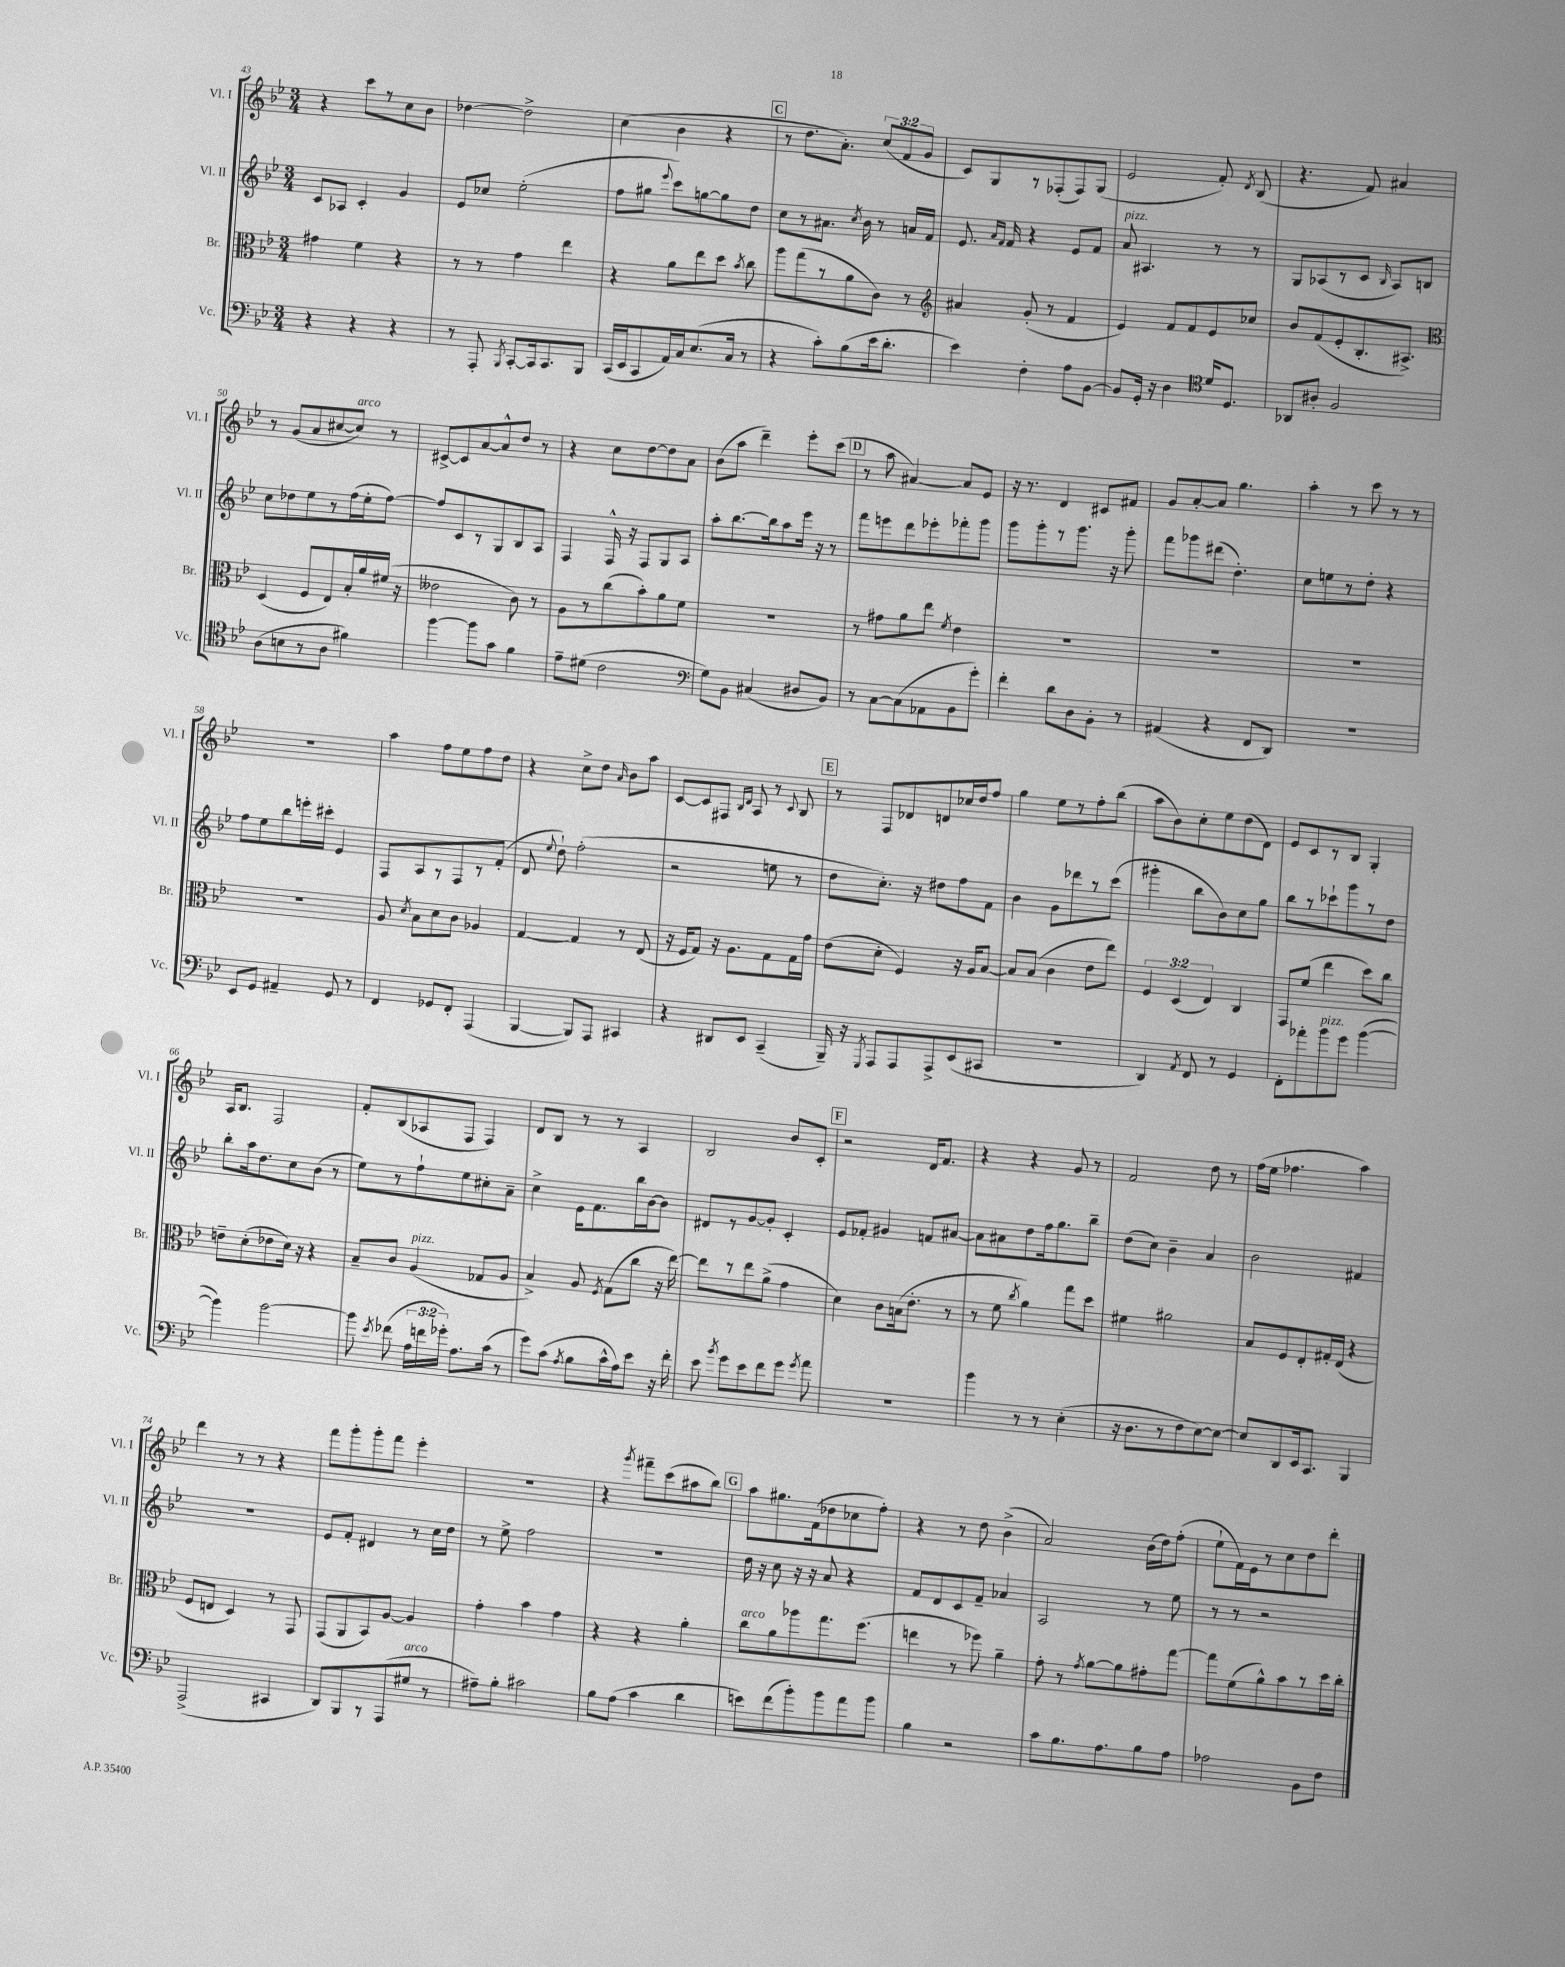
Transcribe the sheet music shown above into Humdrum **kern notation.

**kern	**kern	**kern	**kern
*staff4	*staff3	*staff2	*staff1
*clefF4	*clefC3	*clefG2	*clefG2
*k[b-e-]	*k[b-e-]	*k[b-e-]	*k[b-e-]
*M3/4	*M3/4	*M3/4	*M3/4
4r	4g#	8c	4r
.	.	8A-	.
4r	4f	4c'	8ccc
.	.	.	8r
4r	4r	4g	8cc
.	.	.	8b-
=	=	=	=
8r	8r	8e-	[4dd-
8AAA'	8r	8cc-	.
8qBBB-	.	.	.
[8CC'	4g	(2ee-'	2dd-^]
16CC]	.	.	.
8.CC	.	.	.
.	4ee-	.	.
8BBB-	.	.	.
=	=	=	=
(16CC	4r	8ff	(4cc
16EE-	.	.	.
8CC	.	8gg#	.
.	.	8qqeee-	.
16AA)	8a	8ccc)	4b-
16C	.	.	.
(8.E-	8ee-	[8gg	.
.	8dd	8gg]	4r
16C	.	.	.
.	8qb-	.	.
8r	8cc	8dd	.
=	=	=	=
4r	8aa	8cc	8r
.	(8gg	8r	8.dd
8c')	8r	8.a#	.
.	.	.	8.a')
(8B-	8a	.	.
.	.	8qcc	.
.	.	16b-	.
16e-	8c)	8r	(12cc
8.d'	.	.	.
.	.	.	12f
.	8r	16a	.
.	.	.	12g
.	.	16f	.
=	=	=	=
*	*clefG2	*	*
4e-)	4a#	8.e-	8c)
.	.	.	8G
.	.	16qqa	.
.	.	16qqf	.
.	.	16f	.
4F'	(8g'	4r	8r
.	8r	.	(8F-'
8A	4f	8e-	8F-)
[8BB-	.	8f	(8G
=	=	=	=
8BB-]	4e-)	8a	2e-
16GG'	.	4.A#	.
16r	.	.	.
4D	8f	.	.
.	8f	.	.
*clefC4	*	*	*
16d	8e-	8r	8f')
8.D	.	.	.
.	.	.	8qd
.	8cc-	8r	(8B-
=	=	=	=
8AA-	8b-	8G	4.r
8A#'	(8f	(8A-	.
2F	8e-'	8r	.
.	8.B-'	8c	8f)
.	.	16qqB-	.
.	.	8A-)	4a#
.	8.A#^)	.	.
.	.	8B	.
=	=	=	=
*	*clefC3	*	*
(8A	(4D	8cc	8r
8B	.	8dd-	(8g
8r	8F	8ee-	8a
8A	8E-)	8r	[8cc#
4f#)	16B-'	(16ff	8cc#])
.	16a	16ee-'	.
.	(16f#	[8ff)	8r
.	16r	.	.
=	=	=	=
[4ff	2e--	8ff]	[8c#^
.	.	8c	8c#]
8ff]	.	8r	[8a
8g	.	8G	8a^^]
4f	8c)	8B-	8dd
.	8r	8A	8r
=	=	=	=
8e-~	8A	4F	4r
(8d#	8r	.	.
2c	(8cc	16F^^	8cc
.	.	16r	.
.	8b-')	8F	[8dd
.	8a	8G	8dd]
.	8f	8A	8a
=	=	=	=
*clefF4	*	*	*
8G)	2.r	8aa'	(8b-
8BB-	.	[8.bb-	8aa
(4C#	.	.	4ddd~)
.	.	16bb-]	.
.	.	8aa	.
8D#	.	16eee-	8eee-'
.	.	16r	.
8BB-)	.	8r	(8ccc
=	=	=	=
8r	8r	8fff	8r
[8C	8g#	8eee	8aa
(8C]	8a	8ddd	[4a#)
8AA-	8ee-	8eee-'	.
.	8qf	.	.
8BB-	4e-	8fff-'	8a#]
8g')	.	8ggg	8e-
=	=	=	=
4f'	2.r	8ggg	16r
.	.	.	8.r
.	.	8ggg'	.
8d	.	8r	4d
8D	.	8.ggg	.
8BB-'	.	.	8c#
.	.	16r	.
8r	.	8ggg'	8f#
=	=	=	=
(4AA#	2.r	8fff	8g
.	.	8ggg-	[8a'
4r	.	(8ddd#	8a]
.	.	4.dd')	4.gg
8FF	.	.	.
8DD)	.	.	.
=	=	=	=
2.r	2.r	8cc	4aa'
.	.	8ee	.
.	.	8r	8r
.	.	8dd'	8ccc
.	.	4r	8r
.	.	.	8r
=	=	=	=
8EE-	2.r	8ff	2.r
8GG	.	8ee-	.
4AA#~	.	8bb-	.
.	.	16eee'	.
.	.	16ccc#'	.
8GG	.	4e-	.
8r	.	.	.
=	=	=	=
4FF	8A	8F	4aa
.	8qd	.	.
.	8B-	8A	.
8GG-	8d	8r	8ff
8FF'	8c	8F	8ee-
(4AAA	4A-	8r	8ff
.	.	(8f'	8dd
=	=	=	=
[4BBB-	[4G	8d	4r
.	.	8qqee-	.
.	.	8dd`)	.
8BBB-])	4G]	(2ff'	8cc^
8AAA	.	.	8dd
.	.	.	16qqa
4CC#	8r	.	8b-
.	(8E-	.	8aa
=	=	=	=
4r	16r	2r	[8c
.	16F	.	.
.	8G)	.	8c]
8DD#	16r	.	8F#
.	8.A	.	.
.	.	.	16qqB-
.	.	.	16qqd
8EE-	.	.	8A
(4CC~	8G	8ee	8r
.	.	.	8qqc
.	16G	8r	8B-
.	16g	.	.
=	=	=	=
16BBB-~)	(8e-	8dd	8r
16r	.	.	.
8qGGG	.	.	.
8AAA	8d'	8.cc')	8F
8AAA	4F)	.	8d-
.	.	16r	.
8AAA^	.	8dd#	8d
(8EE-	16r	8ff	16cc-
.	16A	.	16dd
8CC#	[8B-	8f	8ff
=	=	=	=
2.r	8B-]	4b-	4gg
.	(8B-	.	.
.	4c	8g	8ee-
.	.	8ddd-	8r
.	8e-	8r	8ff'
.	8ee-)	(8ccc	(8bb-
=	=	=	=
4DD)	6F	4ggg#'	8aa
.	.	.	8b-)
.	(6D	.	.
8qAA	.	.	.
8FF	.	8bb-	8cc'
.	6E-)	.	.
8r	.	8b-)	8ee-
4GG	4C	8cc	(8dd
.	.	8gg	8d)
=	=	=	=
8FF'	8GG	8bb-	8e-
8a-'	(8f	8r	8c
8b-	4ee-	8ccc-`	8r
8g	.	8ggg	8B-
([4b-	8dd)	8r	4G'
.	8cc	8dd	.
=	=	=	=
4b-])	8e~	8bb-'	16A
.	.	.	8.B-
.	(8d'	16aa	.
.	.	8.dd	.
[2b-	8e-	.	2F
.	16d)	8cc	.
.	16r	.	.
.	4r	(8b-	.
.	.	8r	.
=	=	=	=
8b-]	8B-~	8ee-)	8f'
8qe-	.	.	.
(8f-	8c	8r	(8B-
24A	(4A	8ff`	8A-
24f	.	.	.
24g-')	.	.	.
8.A	.	8ee-	8F
.	8G-	8cc#'	4F)
(16c	.	.	.
8r	8A	8a~	.
=	=	=	=
8g)	4B-^)	4cc^	8d
(8c	.	.	8B-
8qA	.	.	.
8B-	8A	16e-	8r
.	.	8.f	.
.	8qF	.	.
16c^^	(8G	.	8r
16A)	.	.	.
8e-	8cc	16bb-	4A
.	.	[16b-	.
16r	16r	8b-]	.
16f'	[16ee-)	.	.
=	=	=	=
8e-	8ee-]	8d#	2B-
8qb-	.	.	.
8g	8r	8r	.
8e-	8ee-	[8g	.
8f	(8a^	8g']	.
8g	4g	4c'	8b-
8qg	.	.	.
8a	.	.	8c'
=	=	=	=
2.r	4d)	8e-	2r
.	.	8f-'	.
.	8c	4g#	.
.	(16B	.	.
.	8.e-'	.	.
.	.	8f	16d
.	.	.	8.f
.	8r	[8a#	.
=	=	=	=
4b-	8r	8a#]	4r
.	8f	8a#	.
.	8qcc	.	.
8r	4a)	8dd	4r
8r	.	16ff	.
.	.	8.gg	.
(4E-'	8gg	.	8g
.	8dd	8bb-~	8r
=	=	=	=
16r	4f#	(8dd	2f
8.D	.	.	.
.	.	8cc)	.
8r	2a#	4b-~	.
8F	.	.	.
[8E-)	.	4a	8dd
8E-_	.	.	8r
=	=	=	=
8E-]	8B-	2b-	(16ff
.	.	.	16ee-
8DD	8F	.	4.ff-
16EE-	8E-'	.	.
8.CC	.	.	.
.	16G#'	.	.
.	(16E-	.	.
4BBB-	4r	4f#	4aa)
=	=	=	=
(2AAA^	8F	2.r	4ddd
.	8E	.	.
.	4D)	.	8r
.	.	.	8r
4CC#	8r	.	4r
.	8GG	.	.
=	=	=	=
8DD)	(8GG	8e-	8fff
8BBB-	8AA	8f'	8ggg'
8r	8BB-)	4d#	8ggg'
(8AAA	[8A	.	8fff
8G#	4A]	8r	4eee-'
8r	.	16cc	.
.	.	16dd	.
=	=	=	=
8A#~)	4g'	8r	2.r
8B-'	.	8ee-^	.
2c#	4b-	2ff	.
.	4g	.	.
=	=	=	=
8B-	4r	2.r	4r
(8A	.	.	.
.	.	.	8qggg
4c	4r	.	8fff#~
.	.	.	(8ccc
4d	4a'	.	8aa#
.	.	.	8bb-)
=	=	=	=
8e)	8cc	16dd	8aa
.	.	16r	.
(8f	8a	8cc	8.gg#
8b-')	8aa-	16r	.
.	.	16r	(16f
8b-	8.gg	8a	8dd-
8a	.	4r	8cc-
.	(8.ff	.	.
8b-	.	.	8ff')
=	=	=	=
4B-	4ee	8f	4r
.	.	8d	.
2r	8r	8c	8r
.	8ff-)	8f~	8dd
.	4a~	4a-	(4b-^
=	=	=	=
8c	8g'	2A	2a)
8.B-	8r	.	.
.	8qg	.	.
.	[8a	.	.
8.A	.	.	.
.	8a]	.	.
8B-	8g#'	8r	(16b-
.	.	.	16dd)
8A	[8gg	8ee-	(8ff'
=	=	=	=
2A-	8gg]	8r	8ee-`
.	(8f	8r	16f)
.	.	.	16e-
.	8a^^)	2r	8r
.	8b-	.	8cc
8BB-	8r	.	8dd
8F	16dd	.	8ddd'
.	16cc'	.	.
==	==	==	==
*-	*-	*-	*-
